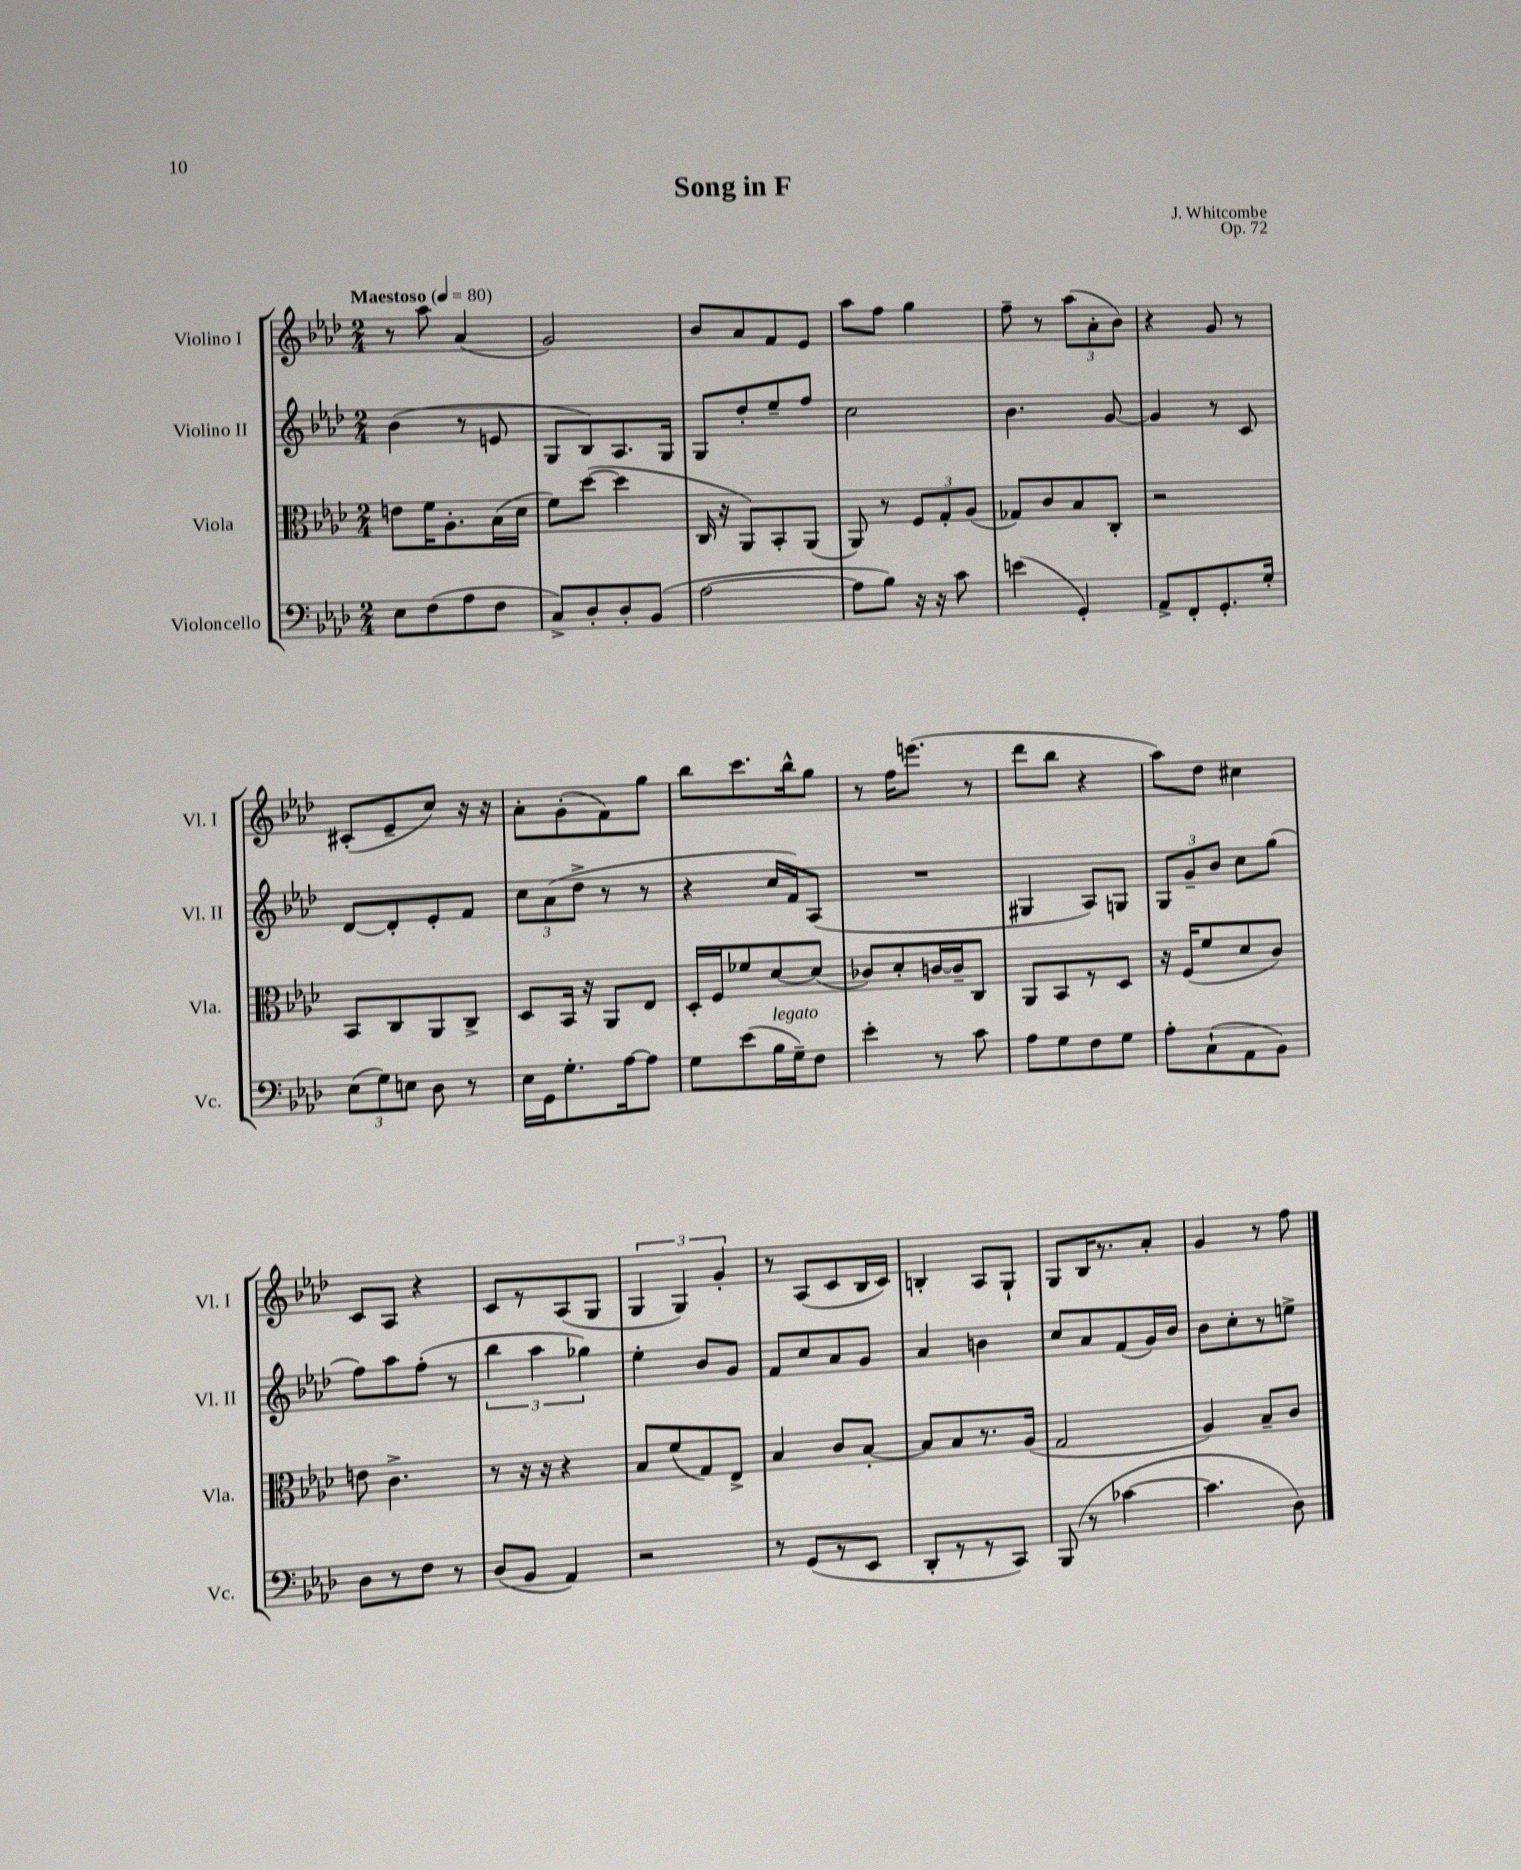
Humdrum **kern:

**kern	**kern	**kern	**kern
*staff4	*staff3	*staff2	*staff1
*clefF4	*clefC3	*clefG2	*clefG2
*k[b-e-a-d-]	*k[b-e-a-d-]	*k[b-e-a-d-]	*k[b-e-a-d-]
*M2/4	*M2/4	*M2/4	*M2/4
*MM80	*MM80	*MM80	*MM80
8E-\L	8e\L	(4b-\	8r
(8F\	16f\K	.	8aa-\
.	8.A-'\	.	.
8A-\	.	8r	(4a-/
8F\J	(16B-\L	8e/	.
.	16d-\JJ	.	.
=	=	=	=
8C^/L)	8f\L)	8G/L	2g/)
8D-'/	([8dd-\J	8B-/)	.
8D-'/	4dd-\]	8.A-/	.
(8BB-/J	.	.	.
.	.	16G/Jk	.
=	=	=	=
[2A-\	16C/	8G/L	8b-/L
.	16r	.	.
.	8AA-/L)	8dd-'/	8a-/
.	8BB-'/	8ee-~/	8f/
.	(8AA-/J	8ff/J	8e-/J
=	=	=	=
8A-\]L	8AA-/)	2cc\	8aa-\L
8B-\J)	8r	.	8ff\J
16r	12F/L	.	4gg\
16r	.	.	.
.	12G'/	.	.
8c\	.	.	.
.	(12A-/J	.	.
=	=	=	=
(4e\	8G-/L)	4.b-\	8ff~\
.	8c/	.	8r
4GG'/)	8B-/	.	(12aa-\L
.	.	.	12a-'\
.	8C'/J	[8g/	.
.	.	.	12b-\J)
=	=	=	=
8AA-^/L	2r	4g/]	4r
8FF'/	.	.	.
8.GG'/	.	8r	8g/
.	.	8c/	8r
16G'/Jk	.	.	.
=	=	=	=
(12E-\L	8BB-/L	[8d-/L	(8c#'/L
12G\)	.	.	.
.	8C/	8d-'/]	8e-~/
12E\J	.	.	.
8D-\	8AA-/	8e-'/	8cc/J)
8r	8C^/J	8f/J	16r
.	.	.	16r
=	=	=	=
16E-\LL	8D-/L	12cc\L	8a-'\L
16GG\J	.	.	.
.	.	(12a-\	.
8.G'\	16BB-/Jk	.	(8g'\
.	.	12dd-^\J	.
.	16r	.	.
.	8AA-/L	8r	8f\)
[16A-\k	.	.	.
8A-\]J	8E-/J	8r	8gg\J
=	=	=	=
8G\L	16D-'/LL	4r	8bb-\L
.	16F/J	.	.
(8e-\	8f-/	.	8.ccc\
16B-\L	[8d-/	16cc/LL	.
16G~\J)	.	16f/J)	16bb-^^\k
8F\J	(8d-/]J	(8A-/J	8gg\J
=	=	=	=
4e-'\	8c-/L)	2r	8r
.	8d-'/	.	16ff\LK
.	.	.	(8.eee\J
8r	[16c/L	.	.
.	16c~/]J	.	.
8c\	8C/J	.	8r
=	=	=	=
8A-\L	8AA-/L	4G#/	8ddd-\L
8G\	8BB-/	.	8bb-\J
8F\	8r	8A-/L)	4r
8G\J	8D-/J	8G/J	.
=	=	=	=
8A-'\L	16r	12G/L	8aa-\L)
.	(16F/LK	.	.
.	.	12g~/	.
(8C`\	8f/	.	8dd-\J
.	.	12b-/J	.
8AA-\	8d-/	8cc\L	4cc#\
8BB-\J)	8c/J)	(8gg\J	.
=	=	=	=
8D-\L	8e\	8ff\L)	8c/L
8r	4.c^\	8aa-\	8A-/J
8F\J	.	(8ff'\J	4r
8r	.	8r	.
=	=	=	=
(8D-/L	8r	6bb-\	8c/L
8BB-/J	16r	.	8r
.	.	6aa-\	.
.	16r	.	.
4AA-/)	4r	.	(8A-/
.	.	6gg-\)	.
.	.	.	8G/J
=	=	=	=
2r	8B-/L	4ee-'\	6G/
.	(8f/	.	.
.	.	.	6G/)
.	8G/)	8b-/L	.
.	.	.	6g'/
.	8E-^/J	8g/J	.
=	=	=	=
8r	4B-/	8f/L	8r
(8GG/L	.	8cc/	(8A-/L
8r	8c/L	8a-/	8c/
8EE-/J	[8B-'/J	8g/J	16B-/L
.	.	.	16c/JJ)
=	=	=	=
8DD-'/L	8B-/]L	4a-/	4B'/
8r	8B-/	.	.
8r	8.r	4b\	8A-/L
8CC/J)	.	.	8G`/J
.	(16A-/Jk	.	.
=	=	=	=
(8BBB-/	2G/	8cc/L	8G/L
8r	.	8a-/	16B-/K
.	.	.	8.r
[4c-\	.	(8f/	.
.	.	16g/L)	8a-'/J
.	.	16b-/JJ	.
=	=	=	=
4.c-\]	4A-/)	8b-\L	4g/
.	.	8cc'\	.
.	8B-~/L	8r	8r
8D-\)	8c/J	8ee^\J	8ff\
==	==	==	==
*-	*-	*-	*-
